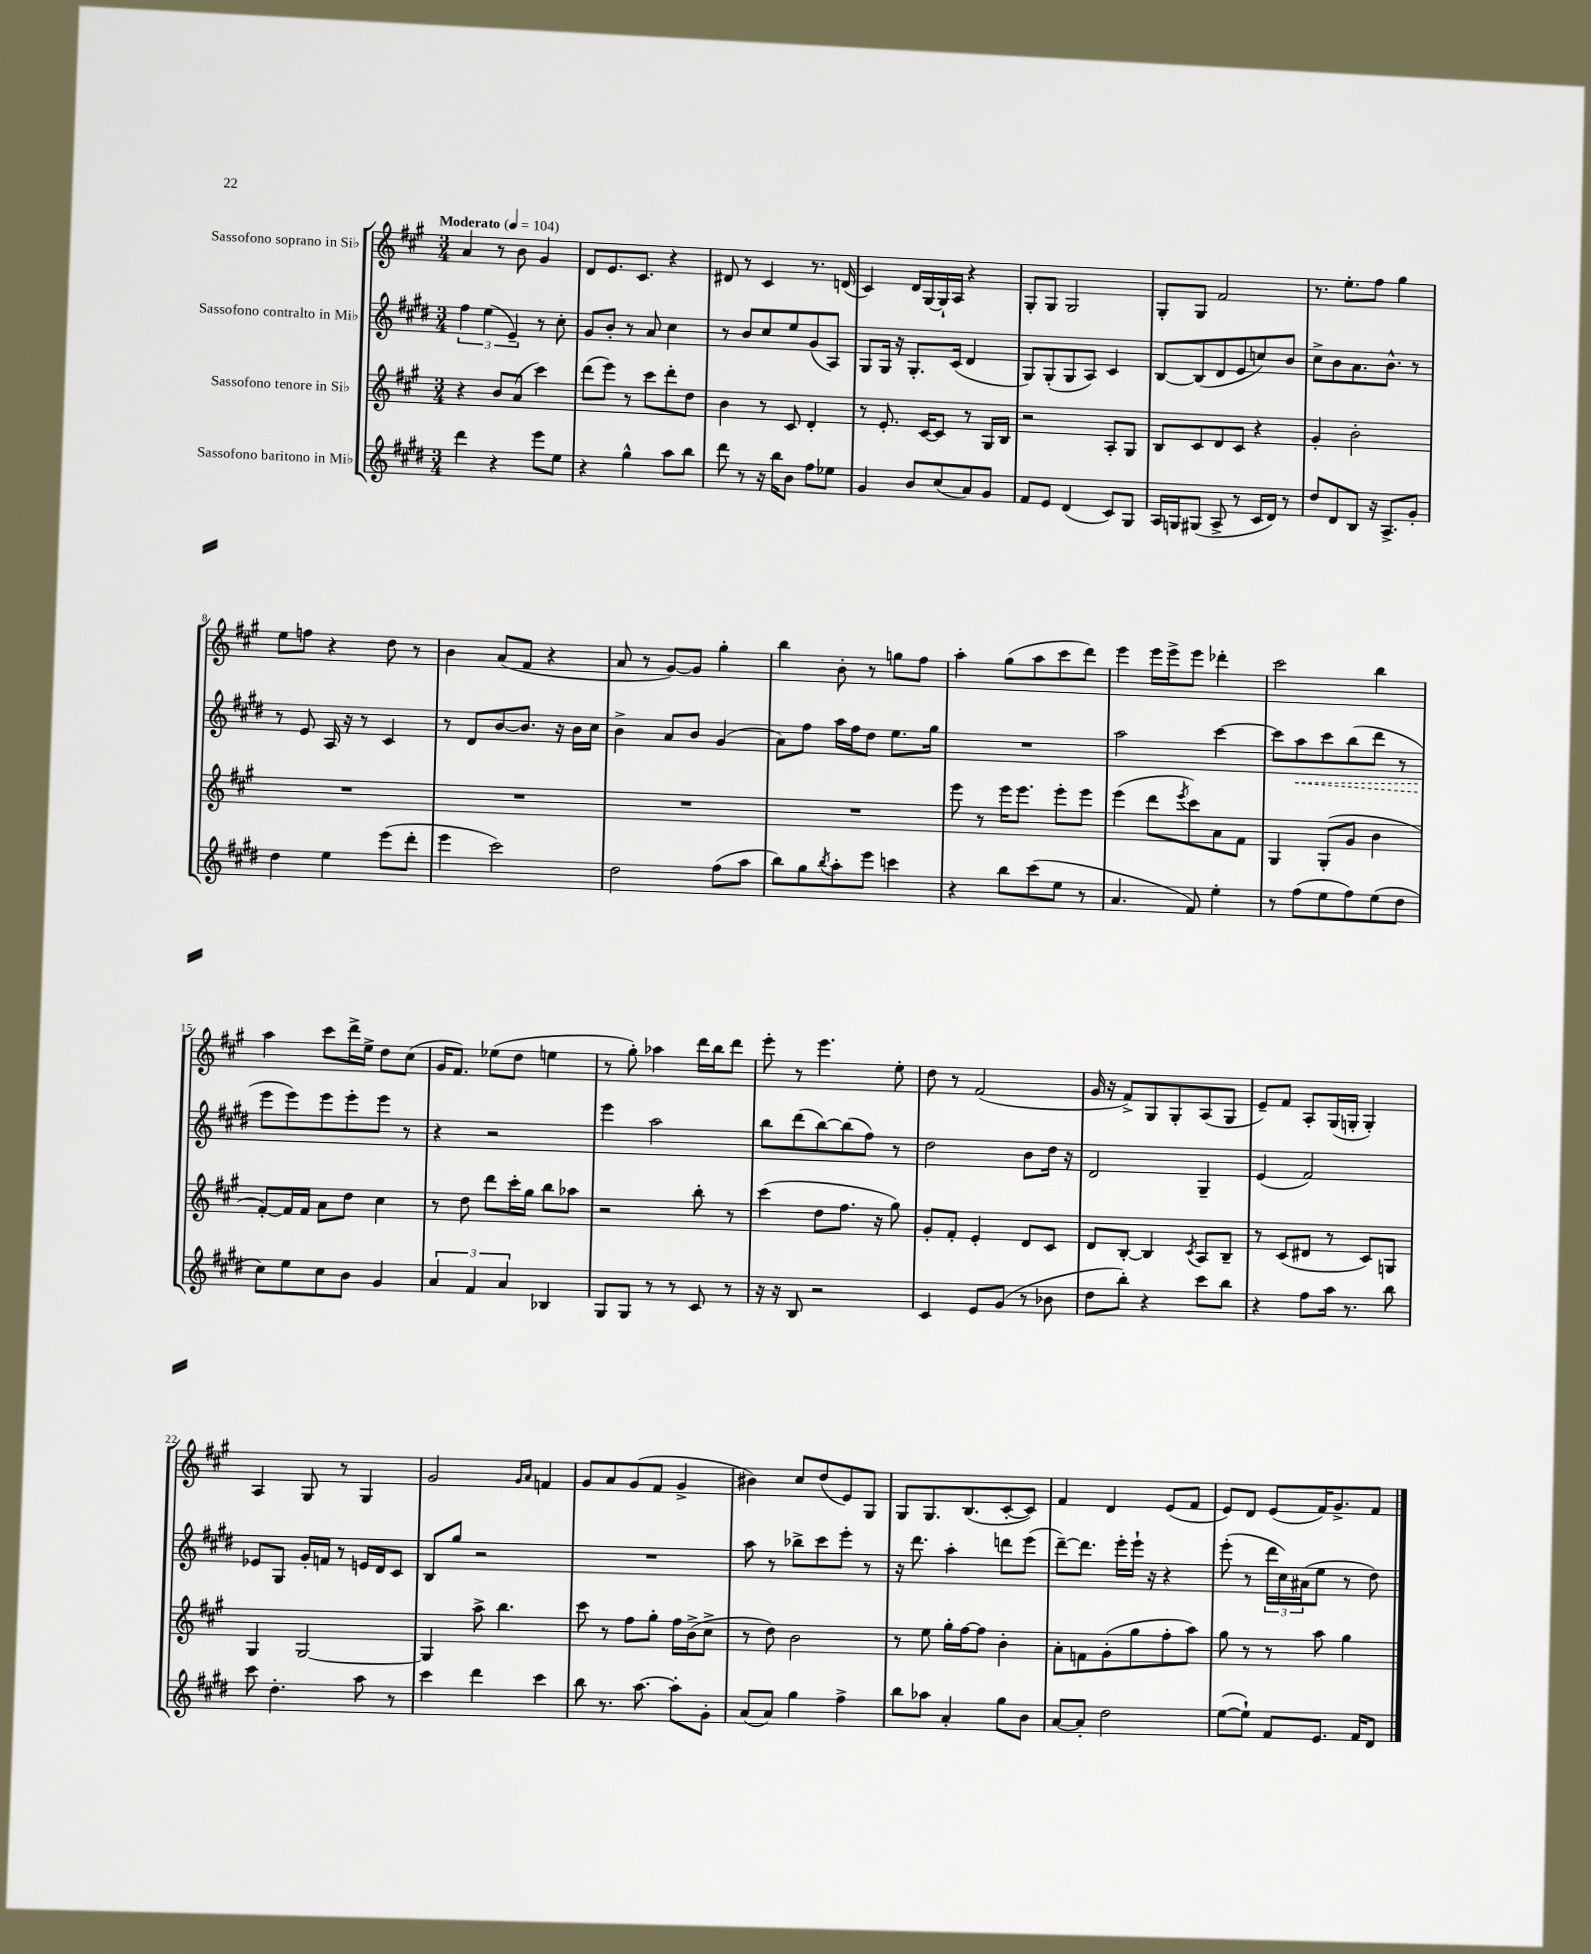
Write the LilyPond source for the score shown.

<<
\new StaffGroup <<
\new Staff = "s0" \with { instrumentName = "Sassofono soprano in Sib" } {
    \clef treble \key a \major \numericTimeSignature \time 3/4 \tempo "Moderato" 4 = 104
    a'4 r8 b'8 gis'4 |
    d'8 e'8. cis'8. r4 |
    dis'8 r8 cis'4 r8. d'16( |
    cis'4) d'16 gis16~ gis16-! a16 r4 |
    gis8-. gis8 gis2 |
    gis8-. gis8 fis'2 |
    r8. e''8.-. fis''8 gis''4 |
    e''8 f''8 r4 d''8 r8 |
    b'4 a'8( fis'8 r4 |
    a'8 r8 gis'8~) gis'8 gis''4-. |
    b''4 b'8-. r8 g''8 fis''8 |
    a''4-. gis''8( a''8 cis'''8 d'''8) |
    e'''4 e'''16 e'''16-> e'''8 des'''4-. |
    cis'''2 b''4 |
    a''4 cis'''8 d'''16-> e''16-> d''8 cis''8( |
    gis'16 fis'8.) ees''8( d''8 e''4 |
    r8 gis''8-.) aes''4 d'''16 b''16 d'''8 |
    e'''8-. r8 e'''4. e''8-. |
    d''8 r8 fis'2( |
    gis'16 r16 fis'8->) gis8 gis8-. a8( gis8 |
    e'8--) fis'8 a8-. gis16( g16-. g4-.) |
    a4 gis8 r8 gis4 |
    gis'2 \grace { gis'16 a'16 } f'4 |
    gis'8 a'8 gis'8( fis'8 gis'4-> |
    bis'4) cis''8 d''8( e'8) gis8 |
    gis8 gis8. b8.( cis'8~-. cis'8) |
    fis'4 d'4 e'8( fis'8 |
    e'8) d'8 e'8( fis'16) gis'8.-> fis'8 \bar "|." |
}
\new Staff = "s1" \with { instrumentName = "Sassofono contralto in Mib" } {
    \clef treble \key e \major \numericTimeSignature \time 3/4
    \tuplet 3/2 { fis''4 e''4( e'4--) } r8 cis''8-. |
    gis'8 b'8-. r8 a'8 cis''4 |
    r8 b'8 cis''8 e''8 gis'8( a8) |
    gis8 gis16 r16 gis8.-. cis'16( dis'4 |
    gis8) gis8-.( gis8 a8) cis'4 |
    b8~ b8( dis'8 e'8 c''8) b'8 |
    cis''8-> b'8 a'8. b'8.-^ r8 |
    r8 e'8 a16 r16 r8 cis'4 |
    r8 dis'8 b'8~ b'8. r16 b'16 cis''16 |
    b'4-> a'8 b'8 gis'4( |
    a'8) fis''8 a''16 fis''16 dis''8 e''8. gis''16 |
    R2. |
    a''2 cis'''4~ |
    cis'''8 \once \override Hairpin.style = #'dashed-line a''8\< cis'''8 b''8( dis'''8 r8 |
    e'''8\! e'''8) e'''8 e'''8-. e'''8 r8 |
    r4 r2 |
    e'''4 a''2 |
    b''8 dis'''8( b''8~) b''8( fis''8) r8 |
    dis''2 b'8 dis''16 r16 |
    dis'2 gis4-- |
    e'4( fis'2) |
    ees'8 gis8 gis'16-. f'16 r8 e'16 dis'16 cis'8 |
    b8 gis''8 r2 |
    R2. |
    a''8 r8 bes''8-> cis'''8 e'''8-. r8 |
    r16 dis'''8. a''4-. d'''8 e'''8( |
    dis'''8~--) dis'''8. e'''16-. e'''16-! r16 r4 |
    e'''8-.( r8 \tuplet 3/2 { dis'''16 cis''16) ais'16( } e''8 r8 dis''8) \bar "|." |
}
\new Staff = "s2" \with { instrumentName = "Sassofono tenore in Sib" } {
    \clef treble \key a \major \numericTimeSignature \time 3/4
    r4 b'8 a'8( cis'''4) |
    d'''8( e'''8) r8 cis'''8 d'''8-. d''8 |
    b'4 r8 cis'8 d'4-. |
    r8 e'8.-. cis'16~ cis'8 r8 gis16 b16 |
    r2 a8-. gis8 |
    b8 cis'8 d'8 cis'8 r4 |
    gis'4-. b'2-. |
    R2. |
    R2. |
    R2. |
    R2. |
    e'''8 r8 e'''16 e'''8. e'''8-. e'''8 |
    e'''4( d'''8 \acciaccatura { e'''8 } cis'''8) a'8 fis'8 |
    gis4 gis8-.( gis'8 b'4 |
    fis'8~-.) fis'16 fis'16 a'8 d''8 cis''4 |
    r8 d''8 d'''8 cis'''16-. gis''16 b''8 aes''8 |
    r2 b''8-. r8 |
    cis'''4( d''8 fis''8. r16 gis''8) |
    gis'8-. fis'8-. e'4-. d'8 cis'8 |
    d'8 b8~-. b4 \acciaccatura { cis'8 } a8 b8-- |
    r8 cis'8( dis'8 r8 cis'8) g8 |
    gis4 gis2~ |
    gis4 a''8-> b''4. |
    cis'''8 r8 fis''8 gis''8-. fis''16 b'16->( cis''8-> |
    r8 d''8) b'2 |
    r8 e''8 gis''16-. fis''16~ fis''8 b'4-. |
    a'8-. f'8 gis'8-.( gis''8 fis''8-. a''8) |
    gis''8 r8 r8 a''8 gis''4 \bar "|." |
}
\new Staff = "s3" \with { instrumentName = "Sassofono baritono in Mib" } {
    \clef treble \key e \major \numericTimeSignature \time 3/4
    dis'''4 r4 e'''8 e''8 |
    r4 gis''4-^ a''8 b''8 |
    dis'''8 r8 r16 b''16 b'8 fis''8 ees''8 |
    gis'4 b'8 cis''8( a'8) gis'8 |
    fis'8 e'8 dis'4( cis'8) gis8 |
    a16 g16 gis8( a8-> r8 cis'16 dis'16) r8 |
    dis''8 dis'8 b8 r16 a8.-> gis'8-. |
    dis''4 e''4 e'''8( dis'''8-. |
    e'''4 cis'''2) |
    dis''2 fis''8( a''8 |
    b''8) gis''8 \acciaccatura { b''8 } a''8-. e'''8 c'''4 |
    r4 b''8 cis'''8( e''8 r8 |
    a'4. fis'8) e''4-. |
    r8 fis''8( e''8 fis''8) e''8( dis''8 |
    cis''8) e''8 cis''8 b'8 gis'4 |
    \tuplet 3/2 { a'4 fis'4 a'4 } bes4 |
    gis8 gis8 r8 r8 cis'8 r8 |
    r16 r16 b8 r2 |
    cis'4 e'8 gis'8( r8 bes'8 |
    dis''8 b''8-.) r4 cis'''8 b''8 |
    r4 fis''8 a''16 r8. b''8 |
    cis'''8 dis''4.-. a''8 r8 |
    cis'''4 dis'''4 cis'''4 |
    b''8 r8. a''8.~ a''8-. gis'8-. |
    a'8( a'8) gis''4 fis''4-> |
    b''8 aes''8 a'4-. gis''8 b'8 |
    a'8~ a'8-. dis''2 |
    e''8~( e''8-!) fis'8 e'8. fis'16 dis'8 \bar "|." |
}
>>
>>
